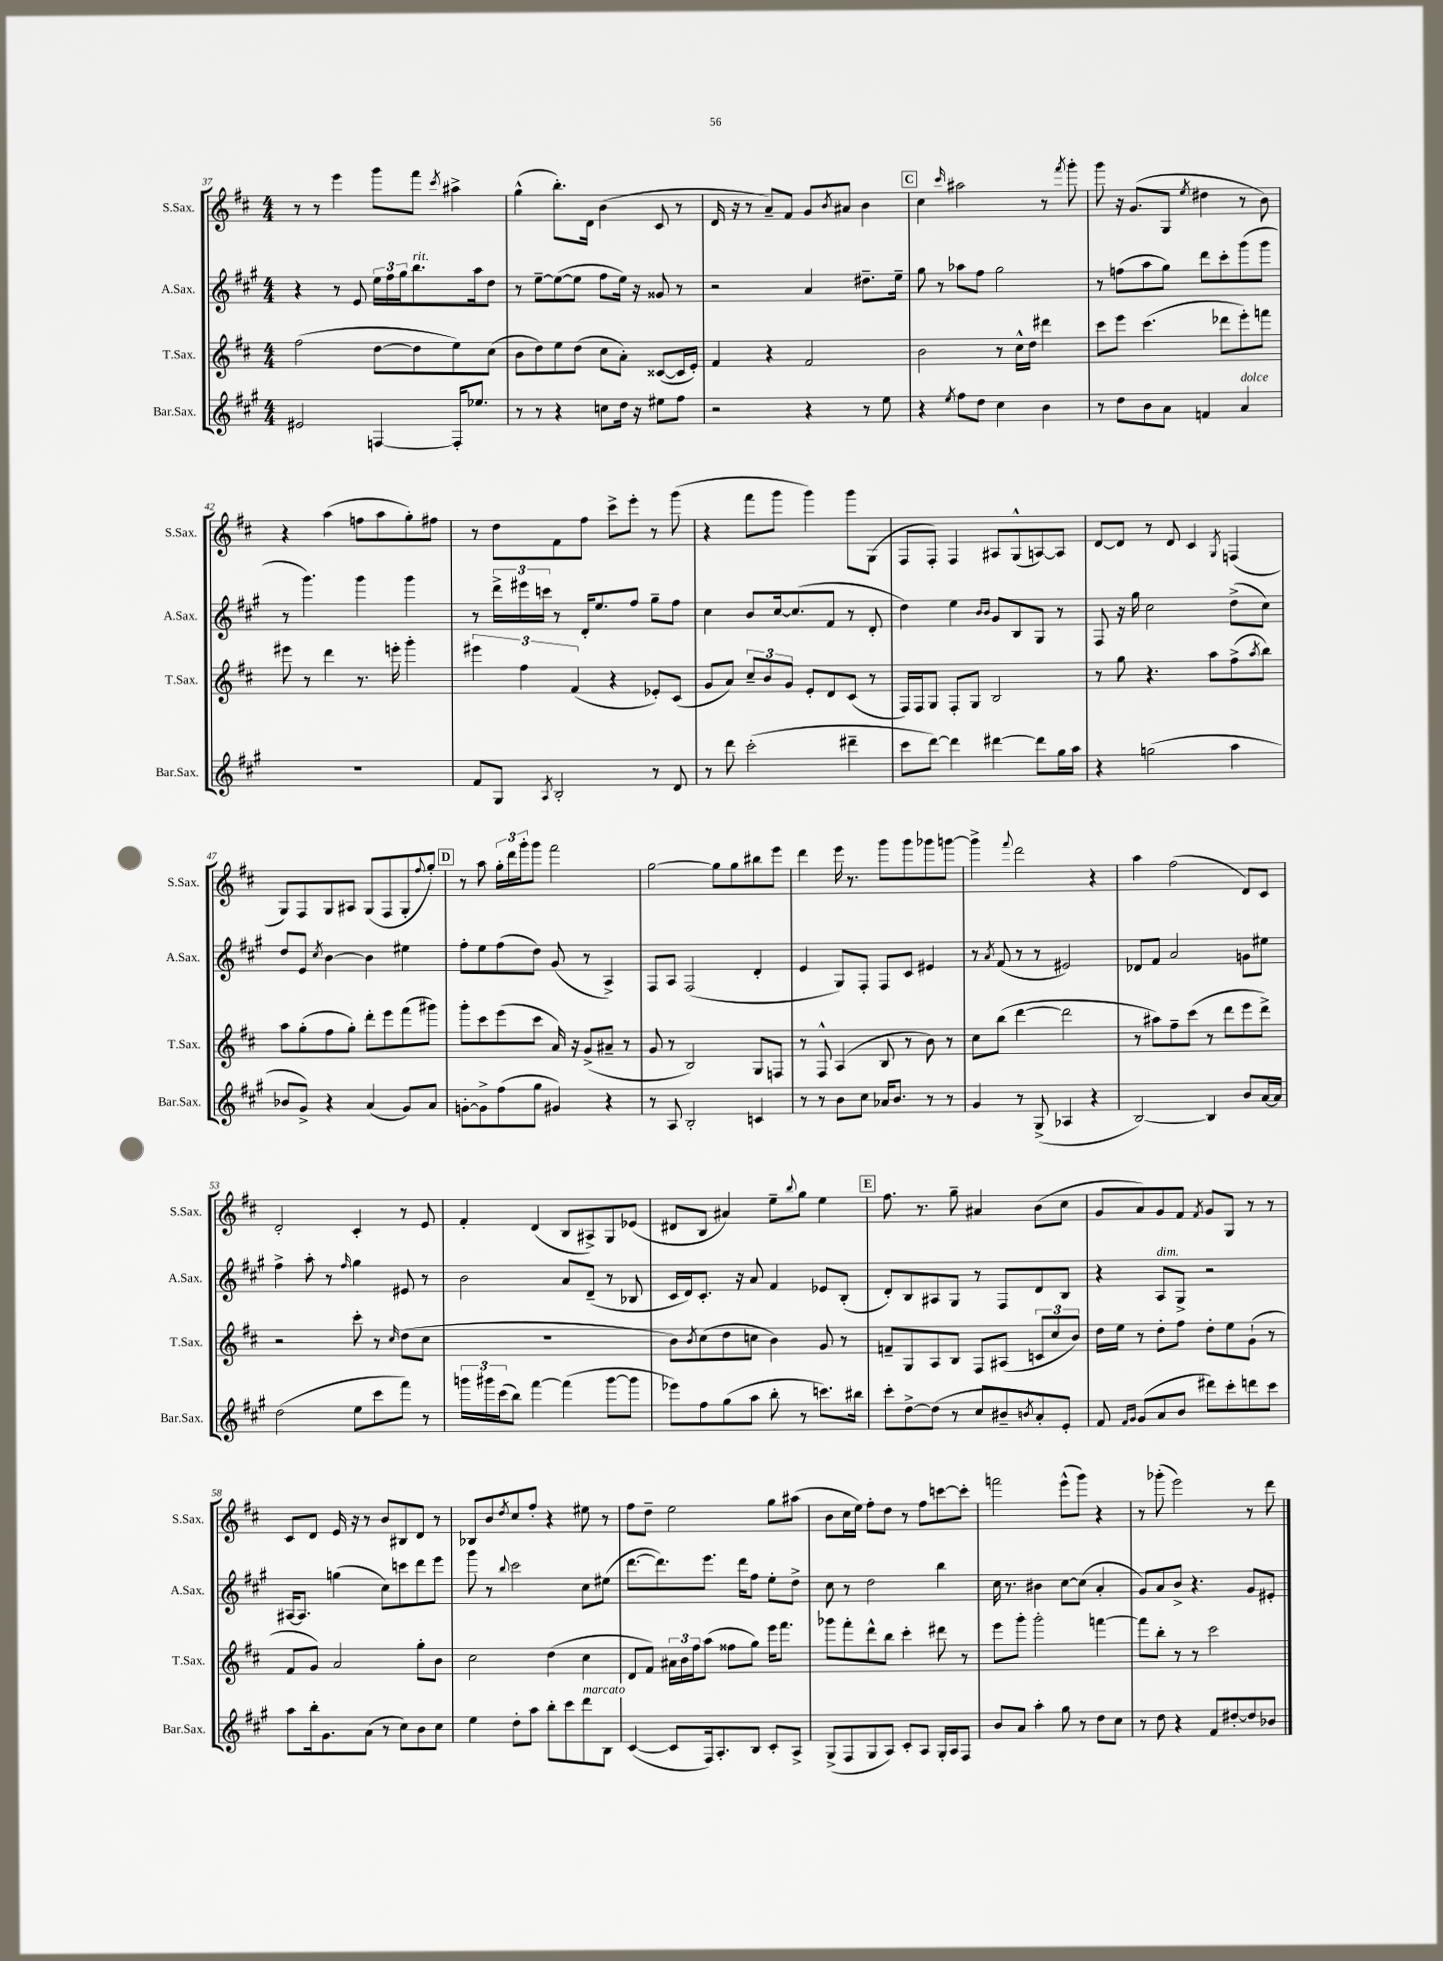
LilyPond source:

<<
\new StaffGroup <<
\new Staff = "s0" \with { instrumentName = "S.Sax." shortInstrumentName = "S.Sax." } {
    \clef treble \key d \major \numericTimeSignature \time 4/4
    r8 r8 e'''4 g'''8 fis'''8 \acciaccatura { cis'''8 } ais''4-> |
    g''4-^( b''8.-.) d'16 b'4( cis'8 r8 |
    d'16 r16 r8 a'8--) fis'8 g'8 \acciaccatura { b'8 } ais'8 b'4 |
    \mark \markup { \box "C" } cis''4 \grace { cis'''16 } ais''2 r8 \acciaccatura { fis'''8 } g'''8-. |
    g'''8 r16 g'8.( g8 \acciaccatura { e''8 } dis''4 r8 b'8) |
    r4 a''4( f''8 a''8 g''8-.) fis''8 |
    r8 d''8 fis'8 fis''8 cis'''8-> e'''8-. r8 g'''8( |
    r4 fis'''8 g'''8 g'''4) g'''8 g8( |
    fis8 fis8-.) fis4 ais8 g8-^( a8~) a8 |
    d'8~ d'8 r8 d'8 cis'4 \acciaccatura { g8 } f4( |
    g8) fis8 g8 ais8 g8( fis8 g8-. \appoggiatura { fis''8 } g''8-.) |
    \mark \markup { \box "D" } r8 a''8 \tuplet 3/2 { g''16-. d'''16 g'''16-. } g'''8 fis'''2 |
    g''2~ g''8 g''8 bis''8 e'''8 |
    d'''4 e'''16 r8. g'''8 g'''8 ges'''8 g'''8~ |
    g'''4-> \appoggiatura { fis'''8 } d'''2 r4 |
    a''4 fis''2( d'8) cis'8 |
    d'2-. cis'4-. r8 e'8 |
    fis'4-. d'4( b8 ais8->) g8 ees'8( |
    dis'8 b8 ais'4) e''8-- \appoggiatura { b''8 } g''8 e''4 |
    \mark \markup { \box "E" } fis''8. r8. g''8-- ais'4 b'8( cis''8 |
    g'8 a'8) g'8 fis'8 \acciaccatura { fis'8 } g'8 g8 r8 r8 |
    cis'8 d'8 e'16 r16 r8 b'8 bis8 d'8 r8 |
    bes8 b'8 \acciaccatura { d''8 } cis''8 fis''8-. r4 eis''8 r8 |
    fis''8 d''8-- e''2 g''8 ais''8( |
    b'8 cis''16 e''16) fis''8-. d''8 r8 fis''8 c'''8~ c'''8-. |
    f'''2 e'''8-^( g'''8) r4 |
    r8 ges'''8-.( e'''2) r8 d'''8 \bar "|." |
}
\new Staff = "s1" \with { instrumentName = "A.Sax." shortInstrumentName = "A.Sax." } {
    \clef treble \key a \major \numericTimeSignature \time 4/4
    r4 r8 e'8 \tuplet 3/2 { e''16 fis''16 gis''16 } b''8.^\markup { \italic "rit." } a''16 d''8 |
    r8 e''8~-- e''8~( e''8 fis''8 e''16) r16 gisis'8 r8 |
    r2 a'4 dis''8.-- e''16-- |
    \mark \markup { \box "C" } gis''8 r8 aes''8 fis''8 gis''2 |
    r8 f''8( a''8 gis''8) d'''8 cis'''8-. gis'''8( gis'''8 |
    r8 gis'''4.) gis'''4 gis'''4 |
    r8 \tuplet 3/2 { d'''16-> eis'''16 c'''16 } r8 d'16-. e''8. fis''8 gis''8-- fis''8 |
    cis''4 b'8 cis''16~ cis''8.( fis'8 r8 d'8-. |
    d''4) e''4 \grace { b'16 b'16 } gis'8 b8 gis8 r8 |
    fis8 r16 gis''16 cis''2 d''8->( cis''8) |
    d''8 e'8 \acciaccatura { cis''8 } b'4~ b'4 eis''4 |
    \mark \markup { \box "D" } fis''8-. e''8 fis''8( d''8) gis'8( r8 a4->) |
    fis8 a8 fis2( d'4-. |
    e'4 gis8) fis8-. fis8 cis'8 eis'4 |
    r8 \acciaccatura { a'8 } fis'8( r8 r8 eis'2) |
    des'8 fis'8 a'2 g'8 eis''8 |
    fis''4-> a''8-. r8 \grace { fis''16 } gis''4 eis'8 r8 |
    b'2 a'8 d'8--( r8 bes8 |
    cis'16 d'16) cis'8.-. r16 a'8 fis'4 ees'8 b8-.( |
    \mark \markup { \box "E" } d'8-.) b8 ais8 gis8 r8 fis8 d'8 b8 |
    r4 a8^\markup { \italic "dim." } gis8-> r2 |
    ais16~ ais8. g''4( cis''8) c'''8 d'''8 e'''8 |
    gis'''8 r8 \appoggiatura { b''8 } cis'''2 cis''8 eis''8( |
    d'''8.~ d'''8.) e'''8. d'''16 fis''8 e''8-. d''8-> |
    cis''8 r8 d''2 b''4 |
    cis''16 r8. bis'4 cis''8~ cis''8( a'4-. |
    gis'8) a'8 b'8-> r4. gis'8 eis'8-. \bar "|." |
}
\new Staff = "s2" \with { instrumentName = "T.Sax." shortInstrumentName = "T.Sax." } {
    \clef treble \key d \major \numericTimeSignature \time 4/4
    fis''2( d''8~ d''8 e''8) cis''8( |
    b'8 d''8) e''8 d''8( cis''8 a'8-.) cisis'8~( cisis'16 e'16-.) |
    fis'4 r4 fis'2 |
    \mark \markup { \box "C" } b'2 r8 cis''16-^ d''16 dis'''4 |
    cis'''8 e'''8 cis'''4.( des'''8 e'''8-.) f'''8 |
    eis'''8 r8 d'''4 r8. e'''16-. g'''4-. |
    \tuplet 3/2 { eis'''4 fis''4 fis'4( } r4 ees'8-.) cis'8( |
    g'8 a'8) \tuplet 3/2 { cis''8-- b'8 g'8 } e'8-. d'8 cis'8( r8 |
    fis16) fis16 g8 fis8-. g8 b2 |
    r8 g''8 r4. a''8 fis''8->( \acciaccatura { a''8 } b''8) |
    a''8 g''8-.( fis''8 g''8-.) d'''8-. e'''8 fis'''8( gis'''8) |
    \mark \markup { \box "D" } g'''8-. cis'''8 e'''8( cis'''8 a'16) r16 g'8->( ais'8-- r8 |
    g'8 r8 b2) g8 f8 |
    r8 fis8-^ a4( b8 r8 b'8) r8 |
    cis''8 b''8( d'''4~ d'''2 |
    r8 ais''8) fis''8-- cis'''8( r8 d'''8 e'''8 d'''8->) |
    r2 cis'''8-. r8 \grace { cis''16 } d''8( cis''8 |
    R1 |
    b'8) \acciaccatura { b'8 } cis''8( d''8 c''8 b'4) g'8 r8 |
    \mark \markup { \box "E" } f'8-- g8 a8 b8 fis8 ais8( \tuplet 3/2 { c'8 cis''8 b'8) } |
    d''16 e''16 r8 d''8-. fis''8 d''8-. e''8 g'8-!( r8 |
    fis'8 g'8) a'2 g''8-. b'8 |
    cis''2 d''4( cis''4 |
    d'8 fis'8) \tuplet 3/2 { ais'16 b'16 fis''16 } a''8( fisis''8 g''8) e'''16 fis'''8. |
    ges'''8 fis'''8-. d'''8-^ b''8 cis'''4-. dis'''8 r8 |
    e'''8 g'''8-. g'''2-. f'''4~ |
    f'''8 b''8-. r8 r8 cis'''2 \bar "|." |
}
\new Staff = "s3" \with { instrumentName = "Bar.Sax." shortInstrumentName = "Bar.Sax." } {
    \clef treble \key a \major \numericTimeSignature \time 4/4
    eis'2 f4~ f16-. ees''8. |
    r8 r8 r4 c''8 d''16 r16 eis''8 fis''8 |
    r2 r4 r8 e''8 |
    \mark \markup { \box "C" } r4 \acciaccatura { e''8 } fis''8 d''8 cis''4 b'4 |
    r8 d''8 b'8 a'8 f'4 a'4^\markup { \italic "dolce" } |
    R1 |
    fis'8 gis8 \acciaccatura { a8 } b2-. r8 d'8 |
    r8 d'''8 cis'''2-.( dis'''4-- |
    cis'''8 d'''8~) d'''4 dis'''4~ dis'''8 gis''16 a''16 |
    r4 g''2( a''4 |
    bes'8 gis'8->) r4 a'4( gis'8) a'8 |
    \mark \markup { \box "D" } g'8~-. g'8-> fis''8( gis''8 gis'4) r4 |
    r8 a8 b2-. c'4 |
    r8 r8 b'8 cis''8 aes'16 b'8. r8 r8 |
    gis'4 r8 gis8->( aes4 r4 |
    b2~) b4 b'8 a'16~ a'16 |
    d''2( e''8 cis'''8 fis'''8) r8 |
    \tuplet 3/2 { g'''16 gis'''16 cis'''16( } b''8) fis'''4~ fis'''4( gis'''8~ gis'''8 |
    ees'''8) fis''8 gis''8( a''8 b''8-. r8 c'''8.) bis''16 |
    \mark \markup { \box "E" } cis'''8-. d''8~-> d''8( r8 cis''8 bis'8-- \acciaccatura { b'8 } a'8-.) e'8-. |
    fis'8 \grace { fis'16 gis'16 } gis'8( a'8 b'8 dis'''8) cis'''8-. d'''8 cis'''8 |
    a''8 b''16-. gis'8. a'8( r8 cis''8) b'8 cis''8 |
    e''4 d''8-. a''8 b''8-. cis'''8 d'''8^\markup { \italic "marcato" } b8 |
    cis'4~( cis'8 fis16) a8.-. b8 cis'8-. a8-> |
    gis8->( fis8 gis8 a8) cis'8-. a8 gis16-. a16 fis8 |
    b'8 a'8 a''4-. gis''8 r8 d''8 cis''8 |
    r8 d''8 r4 fis'8 dis''8~-. dis''8 bes'8 \bar "|." |
}
>>
>>
\layout { \context { \Score currentBarNumber = #37 } }
